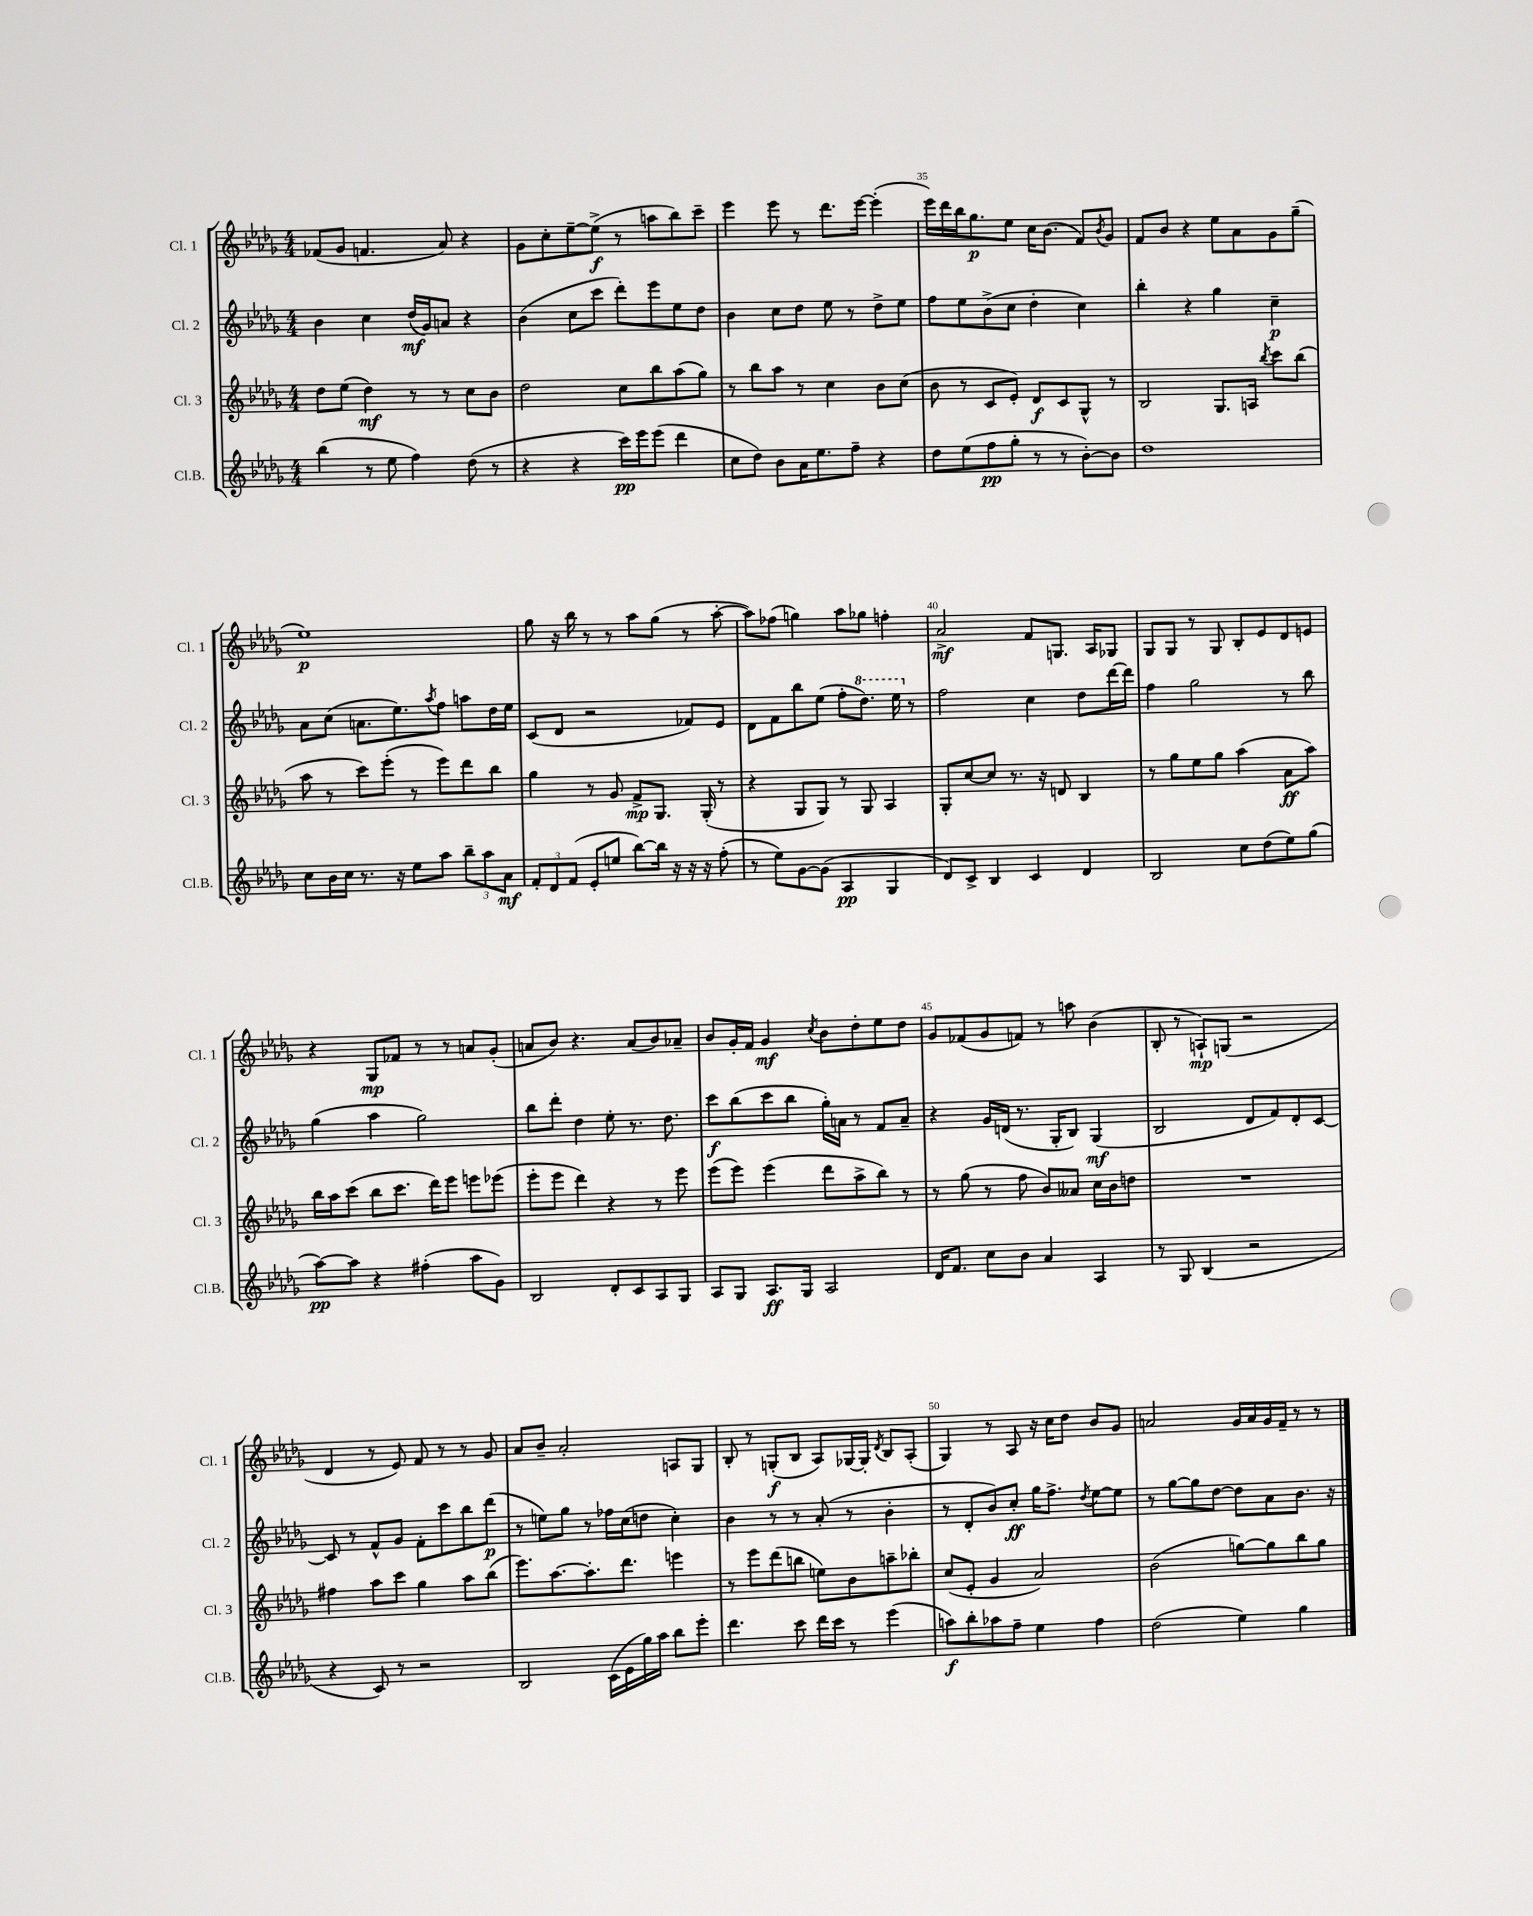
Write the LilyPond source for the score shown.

<<
\new StaffGroup <<
\new Staff = "s0" \with { instrumentName = "Cl. 1" shortInstrumentName = "Cl. 1" } {
    \clef treble \key des \major \numericTimeSignature \time 4/4
    fes'8( ges'8 f'4. aes'8) r4 |
    ges'8 c''8-. ees''8~-- ees''8->\f( r8 a''8 bes''8) c'''8-- |
    ees'''4 ees'''8 r8 des'''8. ees'''16~ ees'''4-.( |
    ees'''16) des'''16 bes''16 ges''8.\p ees''8 c''16 bes'8.( f'8) \acciaccatura { bes'8 } ges'8 |
    f'8 bes'8 r4 ees''8 aes'8 ges'8 ges''8--( |
    ees''1\p) |
    ges''8 r16 bes''16 r8 r8 aes''8 ges''8( r8 aes''8~-. |
    aes''8) fes''8( g''4) aes''8 ges''8 f''4-. |
    aes'2->\mf f'8 g8. aes16 ges8 |
    ges8 ges8 r8 ges8 bes8-. ees'8 des'8 e'8 |
    r4 ges8\mp fes'8 r8 r8 a'8 ges'8-.( |
    a'8 bes'8) r4. a'8( bes'8) aes'8-- |
    bes'8 ges'16-. f'16 ges'4\mf \acciaccatura { c''8 } bes'8 des''8-. ees''8 des''8 |
    ges'8 fes'8( ges'8 f'8) r8 a''8 bes'4( |
    bes8-. r8 a8-!\mp) g8( r2 |
    des'4 r8 ees'8) f'8 r8 r8 ges'8 |
    aes'8 bes'8-- aes'2-. a8 ges8 |
    bes8-. r8 g8-.\f( bes8 aes8) ges16~ ges16-. \acciaccatura { des'8 } bes8 aes8-.( |
    ges4) r8 aes8 r16 c''16 des''8 bes'8 ges'8 |
    a'2 ges'16 a'16 ges'16 f'16-- r8 r8 \bar "|." |
}
\new Staff = "s1" \with { instrumentName = "Cl. 2" shortInstrumentName = "Cl. 2" } {
    \clef treble \key des \major \numericTimeSignature \time 4/4
    bes'4 c''4 des''16\mf( ges'16) a'8 r4 |
    bes'4( c''8 c'''8 des'''8-.) ees'''8 ees''8 des''8 |
    bes'4 c''8 des''8 ees''8 r8 des''8-> ees''8 |
    f''8 ees''8 bes'8->( c''8 des''4-. c''4) |
    bes''4-. r4 ges''4 c''4--\p |
    aes'8 c''8( a'8. ees''8.) \acciaccatura { aes''8 } f''8 a''8 des''16 ees''16 |
    c'8( des'8 r2 fes'8) ees'8 |
    des'8 f'8 bes''8 ees''8( f''8-. \ottava #1 des'''8.) ees'''16 \ottava #0 r8 |
    f''2 c''4 des''8 des'''16~ des'''16 |
    f''4 ges''2 r8 bes''8 |
    ges''4( aes''4 ges''2) |
    bes''8 des'''8-. des''4 ees''8-. r8. des''8. |
    c'''8\f bes''8( c'''8 bes''8 ges''16-.) a'16 r8 f'8 a'8-- |
    r4 ges'16 d'16( r8. ges16-. bes8) ges4\mf( |
    bes2 des'8 f'8) des'8-. c'8~ |
    c'8 r8 f'8-^ ges'8 f'8-. c'''8 bes''8 des'''8\p( |
    r8 e''8) ges''8 r8 fes''16 c''16( d''8 c''4-.) |
    bes'4 r8 r8 aes'8-.( r8 bes'4-. |
    r8 des'8-. bes'8) c''8-.\ff ges''16 f''8.-> \acciaccatura { des''8 } ees''8~ ees''8 |
    r8 ges''8~ ges''8 des''8~ des''8 aes'8 bes'8. r16 \bar "|." |
}
\new Staff = "s2" \with { instrumentName = "Cl. 3" shortInstrumentName = "Cl. 3" } {
    \clef treble \key des \major \numericTimeSignature \time 4/4
    des''8 ees''8( des''4\mf) r8 r8 c''8 bes'8 |
    des''2 c''8 bes''8 aes''8( ges''8) |
    r8 bes''8 aes''8 r8 c''4 bes'8 c''8( |
    bes'8 r8 c'8 ees'8-.) des'8\f c'8 ges8-^ r8 |
    bes2 ges8. a16 \acciaccatura { bes''8 } c'''8 bes''8( |
    aes''8 r8 c'''8) ees'''8-.( r8 ees'''8) des'''8 bes''8 |
    ges''4 r8 ges'8 f'8->\mp ges8. ges16-.( r8 |
    r4 ges8 ges8) r8 ges8 aes4 |
    ges8-. c''8~ c''8 r8. r16 d'8 bes4 |
    r8 ges''8 ees''8 ges''8 aes''4( aes'8\ff aes''8) |
    bes''16 aes''16 c'''8( bes''8 c'''8. des'''16) ees'''8 e'''8 ees'''8( |
    ees'''8-. ees'''8 des'''4) r4 r8 ees'''8 |
    ees'''8( ees'''8) ees'''4( des'''8 aes''8-> bes''8) r8 |
    r8 ges''8( r8 f''8 bes'8) aeses'8 c''16 bes'16 d''8 |
    R1 |
    fis''4 aes''8 c'''8 ges''4 aes''8 bes''8( |
    ees'''8.) aes''8.~ aes''8.-. des'''8. e'''4 |
    r8 ees'''8 des'''8( b''8 e''8) bes'8 a''8-- bes''8-. |
    c''8( ees'8-. ges'4 aes'2) |
    bes'2( g''8~) g''8 bes''8 g''8 \bar "|." |
}
\new Staff = "s3" \with { instrumentName = "Cl.B." shortInstrumentName = "Cl.B." } {
    \clef treble \key des \major \numericTimeSignature \time 4/4
    bes''4( r8 ees''8 f''4) des''8( r8 |
    r4 r4 c'''16\pp) ees'''16 ees'''8( des'''4 |
    c''8 des''8) bes'8 aes'16 ees''8. f''8-- r4 |
    des''8 ees''8( f''8\pp ges''8-. r8 r8 bes'8~-.) bes'8 |
    des''1 |
    c''8 bes'16 c''16 r8. r16 ees''8 aes''8 \tuplet 3/2 { bes''8-- aes''8 aes'8\mf } |
    \tuplet 3/2 { f'8-. des'8 f'8( } ees'8-. e''8 bes''8~) bes''16 r16 r16 r16 f''8-.( |
    r8 ees''8) ges'8~ ges'8( aes4\pp ges4 |
    des'8) c'8-> bes4 c'4 des'4 |
    bes2 c''8 des''8( ees''8) ges''8( |
    aes''8~\pp) aes''8 r4 fis''4-.( aes''8 ges'8) |
    bes2 des'8-. c'8 aes8 ges8 |
    aes8 ges8 aes8.\ff ges16 aes2 |
    des'16 f'8. c''8 bes'8 aes'4 aes4 |
    r8 ges8 bes4( r2 |
    r4 c'8) r8 r2 |
    bes2 c'16( ees'16 ges''16) aes''16 bes''8 ees'''8-. |
    des'''4. c'''8 des'''16 c'''16 r8 ees'''4( |
    a''8\f) bes''8-. aes''8 f''8-- ees''4 f''4 |
    des''2( ees''4) ges''4 \bar "|." |
}
>>
>>
\layout { \context { \Score currentBarNumber = #32 \override BarNumber.break-visibility = ##(#f #t #t) barNumberVisibility = #(every-nth-bar-number-visible 5) } }
